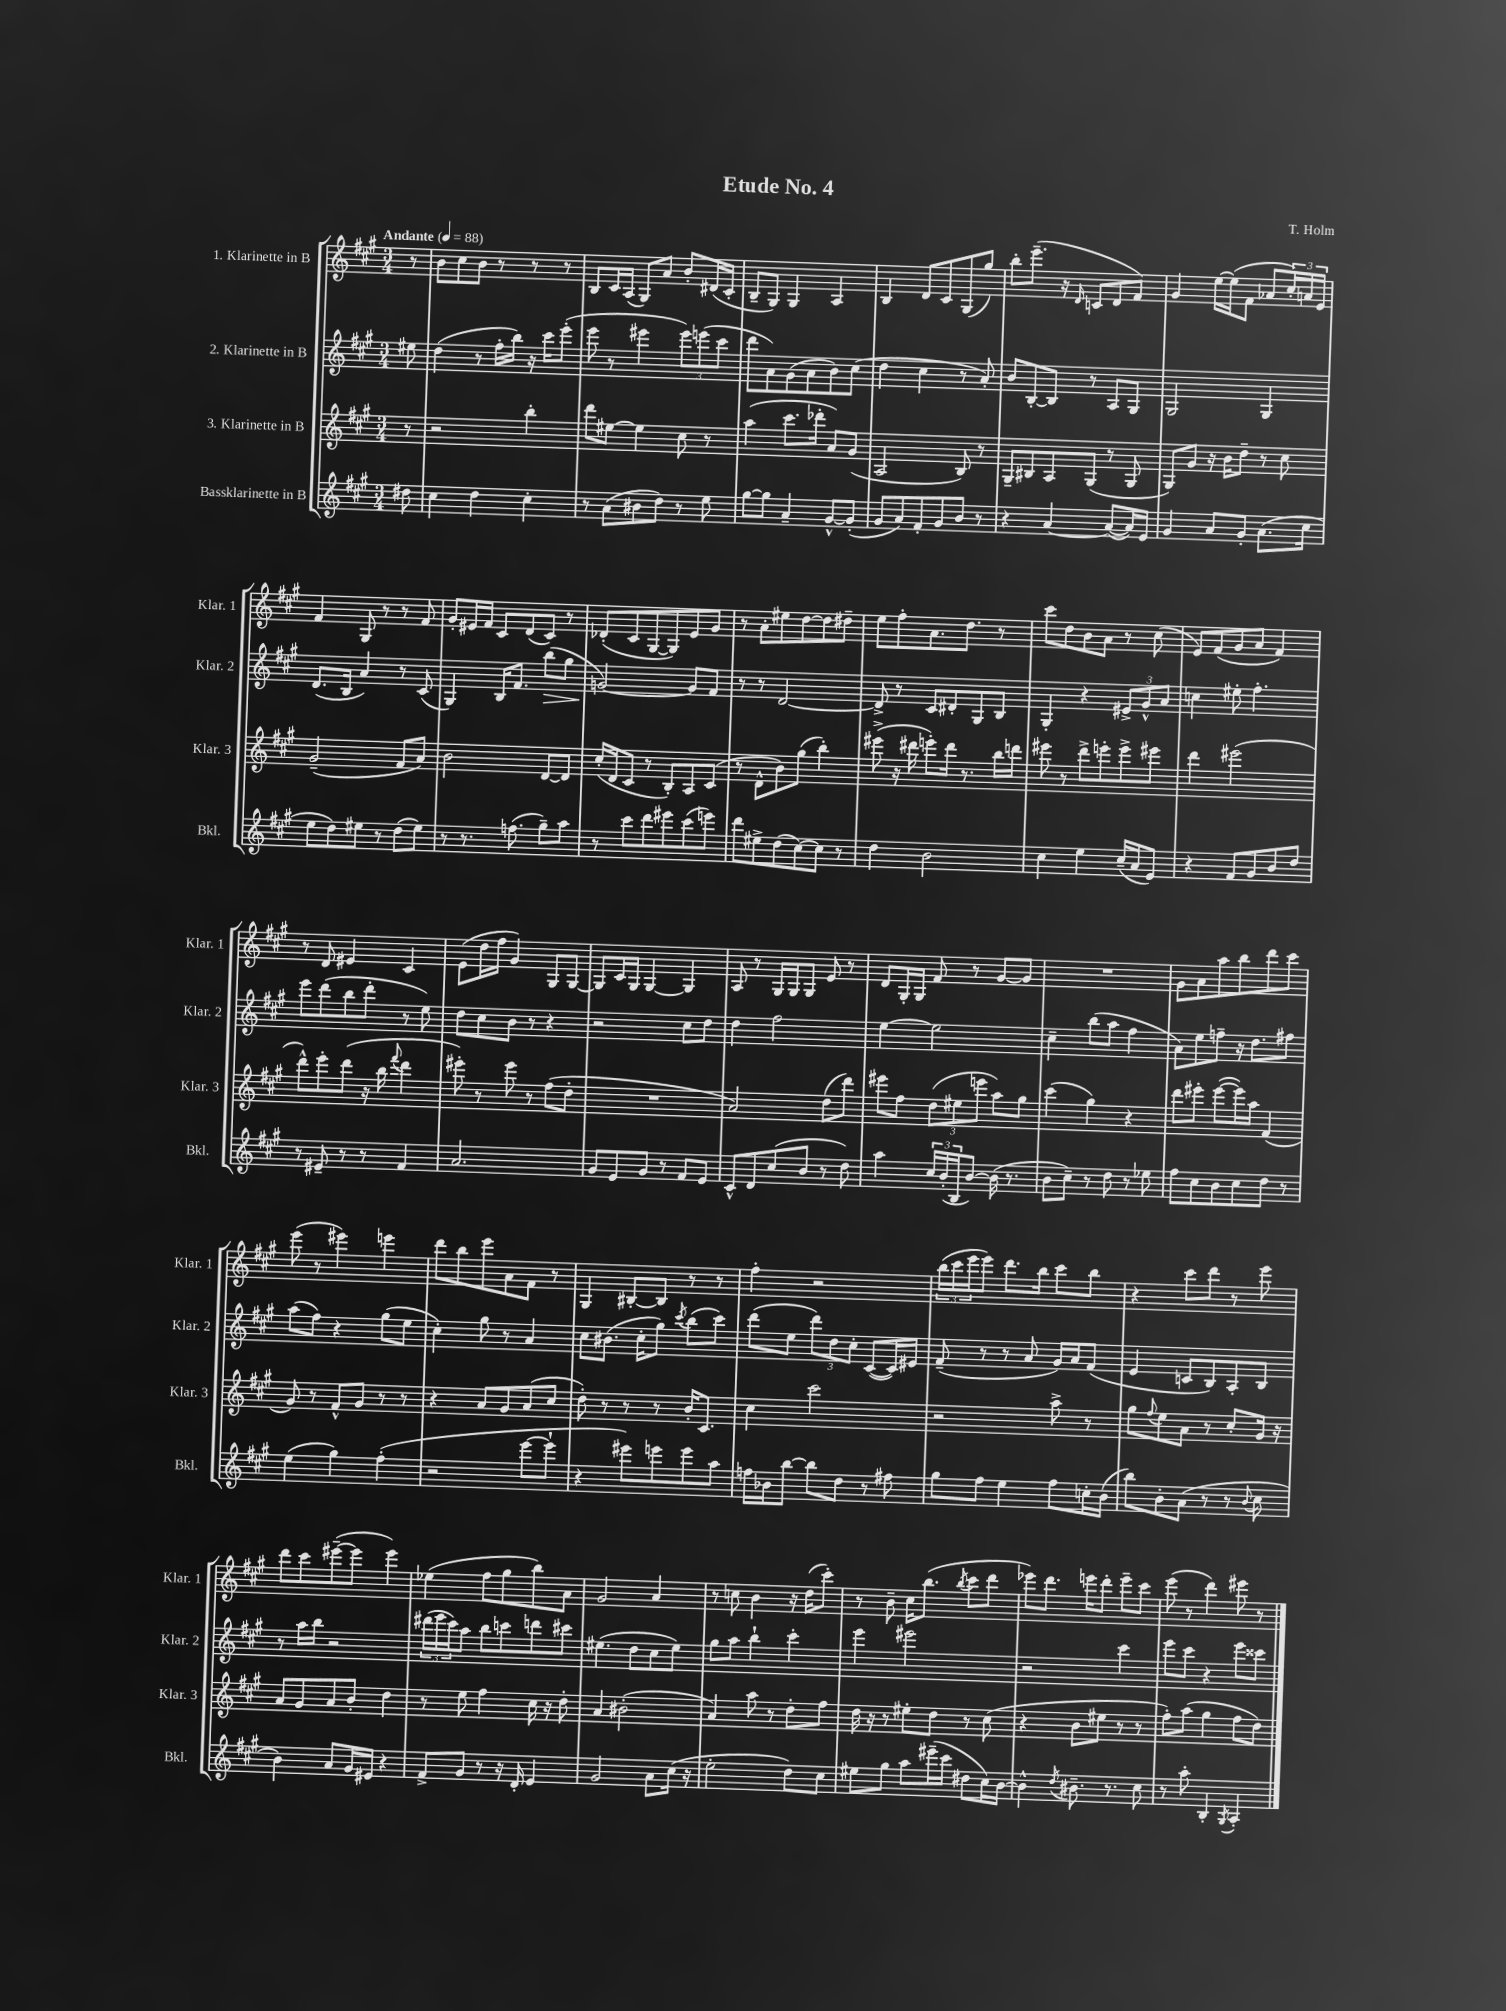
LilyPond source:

\header { title = "Etude No. 4" composer = "T. Holm" }
<<
\new StaffGroup <<
\new Staff = "s0" \with { instrumentName = "1. Klarinette in B" shortInstrumentName = "Klar. 1" } {
    \clef treble \key a \major \numericTimeSignature \time 3/4 \partial 8 \tempo "Andante" 4 = 88
    r8 |
    b'8 cis''8 b'8 r8 r8 r8 |
    b8 cis'16 a16( gis8) a'8 b'8-. dis'16( cis'16-. |
    b8-- gis8) gis4 a4 |
    b4 d'8 cis'8 gis8( gis''8) |
    b''8-. e'''8.--( r16 \grace { d'16 } c'8 d'8 fis'8) |
    gis'4 e''16~ e''16( fis'8 aes'8 \tuplet 3/2 { cis''16-.) a'16 e'16 } |
    fis'4 gis8 r8 r8 fis'8 |
    gis'8-. eis'16 fis'16 cis'8 d'8( cis'8) r8 |
    des'8-.( cis'8 gis8~ gis8) e'8 gis'8 |
    r8 a'8-. eis''8 d''8~ d''8 dis''8-- |
    e''8 fis''8-. a'8. d''8. r8 |
    cis'''8 d''8 b'8 a'8 r8 cis''8( |
    e'8) fis'8( gis'8 a'8 fis'4) |
    r8 d'8 eis'4 cis'4 |
    e'8( d''16 fis''16 gis'4) gis8 gis8~ |
    gis8 cis'16 gis16 gis4~ gis4 |
    a8 r8 gis16 gis16 gis8 e'8 r8 |
    d'8 gis16-. gis16 fis'8 r8 gis'8~ gis'8 |
    R2. |
    gis'8 a'8 a''8 b''8 d'''8 cis'''8 |
    e'''8( r8 eis'''4) e'''4 |
    d'''8 b''8 e'''8 a'8 fis'8 r8 |
    gis4 bis8~-. bis8 r8 r8 |
    fis''4-. r2 |
    \tuplet 3/2 { b''16( cis'''16 e'''16 } e'''8) d'''8. b''16 cis'''8 b''8 |
    r4 cis'''8 d'''8 r8 e'''8 |
    d'''8 cis'''8 eis'''8~--( eis'''8 eis'''4) |
    ees''4( fis''8 gis''8 b''8) a'8 |
    gis'2 a'4 |
    r8 c''8 b'4 r16 d''16( cis'''8-.) |
    r8 b'8-- cis''16 b''8.( \acciaccatura { b''8 } cis'''8 d'''8 |
    ees'''8) d'''8. e'''16 d'''8-. e'''8-- cis'''8 |
    e'''8( r8 d'''4) eis'''8 r8 \bar "|." |
}
\new Staff = "s1" \with { instrumentName = "2. Klarinette in B" shortInstrumentName = "Klar. 2" } {
    \clef treble \key a \major \numericTimeSignature \time 3/4 \partial 8
    eis''8 |
    d''4( r8 fis''16-. b''16) r16 cis'''16 e'''8-.( |
    e'''8 r8 eis'''4 \tuplet 3/2 { eis'''8) e'''8( cis'''8 } |
    d'''8 a'8) gis'8( a'8 b'8) cis''8( |
    d''4 cis''4 r8 a'8-.) |
    b'8 b8~-. b8 r8 a8 gis8 |
    gis2 gis4 |
    d'8.( b16 a'4) r8 cis'8( |
    gis4) b16 fis'8. b''8\>( gis''8 |
    g'2~\!) g'8 fis'8 |
    r8 r8 d'2~ |
    d'8-> r8 cis'8 dis'8-. gis8 b8 |
    gis4-. r4 \tuplet 3/2 { eis'8-> gis'8-^ a'8 } |
    c''4 eis''8-. fis''4.-. |
    e'''8 d'''8( b''8 d'''8-. r8 e''8) |
    d''8 cis''8 b'8 r8 r4 |
    r2 cis''8 d''8 |
    d''4 fis''2 |
    e''4~ e''2 |
    cis''4-- b''8( a''8 fis''4 |
    a'8) e''8 f''8-- r16 d''8. fis''8 |
    a''8( fis''8) r4 gis''8( e''8 |
    cis''4-.) gis''8 r8 a'4 |
    cis''8 bis'8.( cis''16-. gis''8) \acciaccatura { cis'''8 } b''8( cis'''8) |
    d'''8( e''8 \tuplet 3/2 { d'''8) d''8 cis''8-. } cis'8~( cis'16) eis'16 |
    fis'8--( r8 r8 a'8 gis'16) a'16 fis'8( |
    e'4 c'8 b8) a8-. b8 |
    r8 a''16 b''16 r2 |
    \tuplet 3/2 { dis'''16( e'''16 cis'''16) } a''8 b''8 c'''8 d'''8 cis'''8 |
    eis''4.( d''8 cis''8 eis''8) |
    gis''8 a''8 b''4-! cis'''4-. |
    e'''4 eis'''2 |
    r2 cis'''4 |
    e'''8 cis'''8 r4 e'''8 cisis'''8 \bar "|." |
}
\new Staff = "s2" \with { instrumentName = "3. Klarinette in B" shortInstrumentName = "Klar. 3" } {
    \clef treble \key a \major \numericTimeSignature \time 3/4 \partial 8
    r8 |
    r2 b''4-. |
    d'''8 eis''8~ eis''4 cis''8 r8 |
    a''4( cis'''8. des'''16-. a'8) gis'8( |
    a2 b8) r8 |
    gis8-- bis8 a8 gis8( r8 gis8 |
    gis8) gis'8 r16 b'16 d''8-- r8 cis''8 |
    gis'2--( fis'8 a'8) |
    b'2 d'8~ d'8 |
    cis''16-.( d'16 cis'8 r8 b8-.) a8 cis'8( |
    r8 d'8-^ b'8) gis''8( b''4-.) |
    eis'''8->( r16 dis'''16 e'''8-.) dis'''16 r8. b''16 d'''16 |
    eis'''8 r8 d'''8-> e'''8-. e'''8-> eis'''8 |
    d'''4 eis'''2( |
    d'''8-^) e'''8-. d'''8( r16 b''16 \appoggiatura { fis'''8 } d'''4 |
    eis'''8-.) r8 eis'''8 r8 fis''8( d''8-. |
    R2. |
    a'2) d''8( d'''8) |
    eis'''8 fis''8 \tuplet 3/2 { d''8( eis''8 e'''8 } a''8) gis''8 |
    cis'''4( gis''4) r4 |
    d'''8 eis'''8-. eis'''8~( eis'''16) a''16 fis'4( |
    gis'8) r8 fis'8-^ gis'8 r8 r8 |
    r4 a'8 gis'8 a'8( cis''8 |
    d''8-.) r8 r8 r8 b'16-. cis'8. |
    cis''4 cis'''2 |
    r2 a''8-> r8 |
    gis''8 \appoggiatura { fis''8 } e''8 a'8 r8 cis''8-. gis'16 r16 |
    a'8 gis'8 a'8 b'8-. d''4 |
    r8 e''8 fis''4 cis''16 r16 d''8-. |
    a'4 bis'2-.( |
    a'4) a''8 r8 d''8-. fis''8 |
    d''16 r16 r8 eis''8-. d''8 r8 cis''8( |
    r4 b'8 eis''8 r8 r8 |
    fis''8-.) a''8( gis''4 fis''8 d''8) \bar "|." |
}
\new Staff = "s3" \with { instrumentName = "Bassklarinette in B" shortInstrumentName = "Bkl." } {
    \clef treble \key a \major \numericTimeSignature \time 3/4 \partial 8
    dis''8 |
    cis''4 d''4 cis''4-. |
    r8 a'8( bis'8 d''8) r8 e''8 |
    gis''8~ gis''8 a'4-- gis'8~-^ gis'8-.( |
    gis'8 a'8) fis'8-. gis'8 b'8 r8 |
    r4 a'4~ a'8~( a'16) e'16 |
    gis'4 a'8 gis'8-. a'8.( cis''16 |
    e''8 d''8) eis''8 r8 d''8( eis''8) |
    r8 r8. f''8.( gis''8--) a''8 |
    r8 cis'''8 d'''8 eis'''8 cis'''8( e'''8) |
    d'''8 eis''8-> d''8( cis''8~) cis''8 r8 |
    d''4 b'2 |
    cis''4 e''4 cis''16--( a'16 e'8) |
    r4 fis'8 gis'8 b'8 d''8 |
    r8 eis'8-- r8 r8 fis'4 |
    a'2. |
    gis'8 e'8 gis'8 r8 fis'8 e'8 |
    cis'8-^ d'8 cis''8( b'8 r8 d''8) |
    a''4 \tuplet 3/2 { cis''16 b'16-.( b16 } b'8~) b'16( r8. |
    b'8 cis''8--) r8 d''8 r8 ees''8 |
    fis''8 cis''8 b'8 cis''8 d''8 r8 |
    e''4( gis''4) fis''4-.( |
    r2 e'''8~ e'''8-! |
    r4 eis'''8) e'''8 e'''8 a''8 |
    f''16 bes'16 b''8~ b''8 d''8 r8 fis''8 |
    gis''8 fis''8 e''4 fis''8 c''16-. b'16( |
    b''8) b'8-. a'8( r8 r8 \appoggiatura { b'8 } cis''8 |
    b'4) a'8 gis'16 eis'16 r4 |
    fis'8-> gis'8 r8 r16 d'16-. e'4 |
    gis'2 a'8 cis''16( r16 |
    e''2-. d''8) cis''8 |
    eis''8 gis''8 a''8 eis'''16--( cis'''16 dis''8 cis''16) b'16~ |
    b'4-^ \acciaccatura { d''8 } bis'8.-- r8. cis''8 |
    r8 a''8-. b4-. \acciaccatura { gis8 } a4-. \bar "|." |
}
>>
>>
\layout { \context { \Score \remove "Bar_number_engraver" } }
